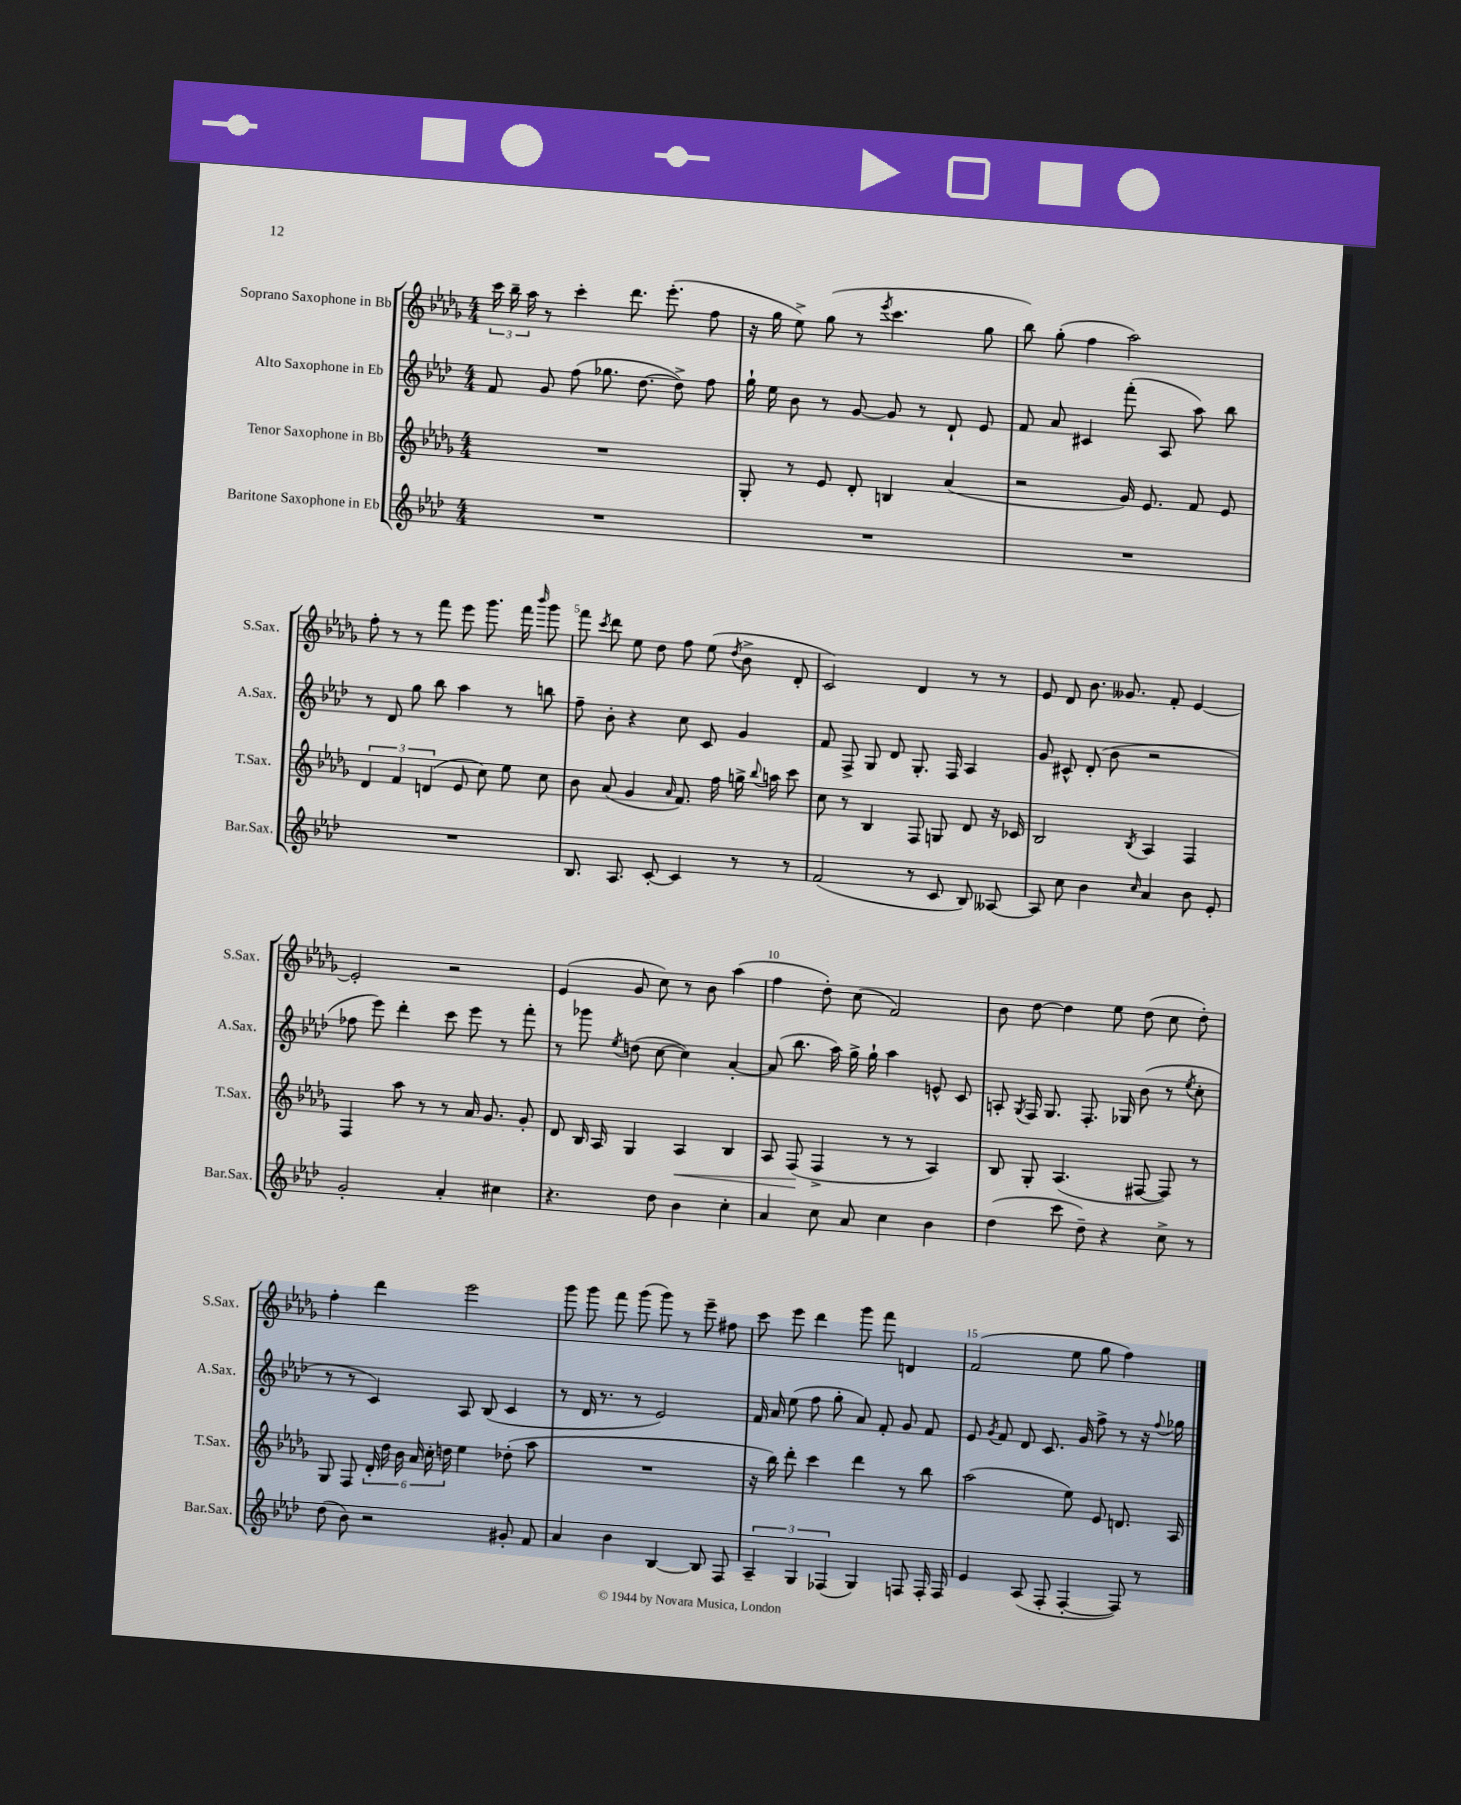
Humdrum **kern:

**kern	**kern	**dynam	**kern	**kern
*part4	*part3	*part3	*part2	*part1
*staff4	*staff3	*staff3	*staff2	*staff1
*I"Baritone Saxophone in Eb	*I"Tenor Saxophone in Bb	*	*I"Alto Saxophone in Eb	*I"Soprano Saxophone in Bb
*I'Bar.Sax.	*I'T.Sax.	*	*I'A.Sax.	*I'S.Sax.
*clefG2	*clefG2	*	*clefG2	*clefG2
*k[b-e-a-d-]	*k[b-e-a-d-g-]	*	*k[b-e-a-d-]	*k[b-e-a-d-g-]
*M4/4	*M4/4	*	*M4/4	*M4/4
=1	=1	=1	=1	=1
1r	1r	.	8f/	24ccc\
.	.	.	.	24bb-~\
.	.	.	.	24aa-\
.	.	.	8g/	8r
.	.	.	(8ff\	4ccc'\
.	.	.	8.gg-X\	.
.	.	.	.	8.ddd-\
.	.	.	[8.dd-\	.
.	.	.	.	(8.eee-'\
.	.	.	8dd-^\])	.
.	.	.	8ff\	8ff\
=2	=2	=2	=2	=2
1r	8G-'/	.	16gg`\	16r
.	.	.	16ee-\	16gg-\
.	8r	.	8b-\	8ee-^\)
.	8e-/	.	8r	(8gg-\
.	8d-'/	.	[8g/	8r
.	.	.	.	8qeee-/
.	4Bn/	.	8g/]	4.ccc\
.	.	.	8r	.
.	(4a-/	.	8d-`/	.
.	.	.	8e-/	8gg-\
=3	=3	=3	=3	=3
1r	2r	.	8f/	8bb-\)
.	.	.	8a-/	(8gg-'\
.	.	.	4c#X/	4ff\
.	16g-/)	.	(8fff'\	2aa-\)
.	8.e-/	.	.	.
.	.	.	8A-/	.
.	8f/	.	8aa-\)	.
.	8e-/	.	8bb-\	.
!!LO:LB:g=z
=4	=4	=4	=4	=4
1r	6d-/	.	8r	8ff'\
.	.	.	8d-/	8r
.	6f/	.	.	.
.	.	.	8gg\	8r
.	(6dn/	.	.	.
.	.	.	8bb-\	8fff\
.	8e-/	.	4aa-\	8eee-\
.	8cc\)	.	.	8.ggg-\
.	8ee-\	.	8r	.
.	.	.	.	16fff\
.	.	.	.	16qqbbb-/
.	8cc\	.	8bbn\	8ggg-\
=5	=5	=5	=5	=5
8.B-/	8b-\	.	8ff~\	8fff\
.	.	.	.	8qccc/
.	(8a-/	.	8b-'\	8ddd-\
8.A-/	.	.	.	.
.	4g-/	.	4r	8ee-\
[8c'/	.	.	.	8dd-\
.	16qqa-/	.	.	.
4c/]	8.f/)	.	8cc\	8ff\
.	.	.	8c/	(8ee-\
.	16ff\	.	.	.
.	.	.	.	8qdd-/
8r	16ggn^\	.	4g/	8b-^\
.	8qqbb-/	.	.	.
.	16aan\	.	.	.
8r	8ccc\	.	.	8d-'/
=6	=6	=6	=6	=6
(2f/	8cc\	.	8f/	2c/)
.	8r	.	8F^/	.
.	4B-/	.	8G/	.
.	.	.	8d-/	.
8r	8F/	.	8.G'/	4d-/
8c/	8Gn/	.	.	.
.	.	.	16F/	.
8B-/)	8d-/	.	4A-/	8r
[8A--X/	16r	.	.	8r
.	16c-X/	.	.	.
=7	=7	=7	=7	=7
8A--/]	2B-/	.	8g/	8e-/
8cc\	.	.	8c#X^^/	8d-/
4b-\	.	.	(8d-'/	8.b-\
.	.	.	8b-\	.
.	.	.	.	8.g--X/
16qqcc/	8qB-/	.	.	.
4a-/	4A-/	.	2r	.
.	.	.	.	8f'/
8b-\	4F/	.	.	[4e-/
8e-'/	.	.	.	.
!!LO:LB:g=z
=8	=8	=8	=8	=8
2g'/	4F/	.	8ff-X\	2e-'/]
.	.	.	8eee-\)	.
.	8aa-\	.	4ddd-'\	.
.	8r	.	.	.
4a-'/	8r	.	8ccc\	2r
.	16a-/	.	8eee-\	.
.	8.g-/	.	.	.
4cc#X\	.	.	8r	.
.	8g-'/	.	8fff'\	.
=9	=9	=9	=9	=9
4.r	8d-/	.	8r	(4e-/
.	16B-/	.	8ggg-X\	.
.	16A-/	.	.	.
.	.	.	8qee-/	.
.	4G-/	.	(8ddn\	8g-/
8dd-\	.	.	[8cc\	8cc\)
!	!	!LO:HP:b	!	!
4b-\	4A-/	<	4cc\])	8r
.	.	.	.	8b-\
4cc'\	4B-/	.	[4a-'/	(4aa-\
=10	=10	=10	=10	=10
4a-/	8A-/	.	(8a-/]	4ff\
.	(8F/	.	8.bb-\	.
8cc\	4F^/	[	.	8dd-'\)
.	.	.	16aa-\)	.
8a-/	.	.	16gg^\	(8cc\
.	.	.	16gg`\	.
4cc\	8r	.	4aa-\	2f/)
.	8r	.	.	.
4b-\	4A-/)	.	8en^^/	.
.	.	.	8c/	.
=11	=11	=11	=11	=11
(4dd-\	8B-/	.	8An'/	8b-\
.	.	.	8qG/	.
.	8G-'/	.	16F/	[8dd-\
.	.	.	8.G/	.
8ccc\	(4.A-/	.	.	4dd-\]
8dd-~\)	.	.	8.F'/	.
4r	.	.	.	8ee-\
.	.	.	16G-X/	.
.	[8F#X/	.	(8b-\	(8dd-\
8cc^\	8F#/])	.	8r	8cc\
.	.	.	8qee-/	.
8r	8r	.	8cc'\	8dd-'\)
!!LO:LB:g=z
=12	=12	=12	=12	=12
(8dd-\	8G-/	.	8r	4ff'\
8b-\)	8F/	.	8r	.
2r	24d-'/	.	4c/)	4ddd-\
.	24dd-\	.	.	.
.	24b-\	.	.	.
.	24a-/	.	.	.
.	24cc'\	.	.	.
.	24ddn\	.	.	.
.	4ee-\	.	8A-/	2eee-\
.	.	.	(8B-/	.
8g#X'/	(8dd-X'\	.	4c/	.
8f/	8aa-\	.	.	.
=13	=13	=13	=13	=13
4a-/	1r	.	8r	8ggg-\
.	.	.	16d-/	8ggg-\
.	.	.	8.r	.
4b-\	.	.	.	8fff\
.	.	.	8r	(8ggg-\
[4B-/	.	.	2e-/)	8ggg-\)
.	.	.	.	8r
8B-/]	.	.	.	8eee-~\
8F/	.	.	.	8ff#X\
=14	=14	=14	=14	=14
6A-~/	16r	.	16f/	8ccc\
.	16bb-\)	.	16a-/	.
.	8ddd-'\	.	(8ee-\	8eee-\
6G/	.	.	.	.
.	4ccc\	.	8ff\	4ddd-\
(6F-X/	.	.	.	.
.	.	.	8gg'\	.
4G/)	4ddd-\	.	8a-/)	8ggg-\
.	.	.	8f'/	8fff\
8Fn/	8r	.	8g/	4dn/
16F'/	8bb-\	.	8f/	.
16F/	.	.	.	.
=15	=15	=15	=15	=15
4e-/	(2aa-\	.	8e-/	(2f/
.	.	.	8qg/	.
.	.	.	8f/	.
(8A-/	.	.	8d-/	.
8F'/	.	.	8.c/	.
[4F'/	8ee-\)	.	.	8ee-\
.	.	.	16g/	.
.	8e-/	.	8ff^\	8gg-\
8F/])	8.dn/	.	8r	4ff\)
8r	.	.	16r	.
.	.	.	8qqff/	.
.	16A-/	.	16gg-X\	.
==	==	==	==	==
*-	*-	*-	*-	*-
